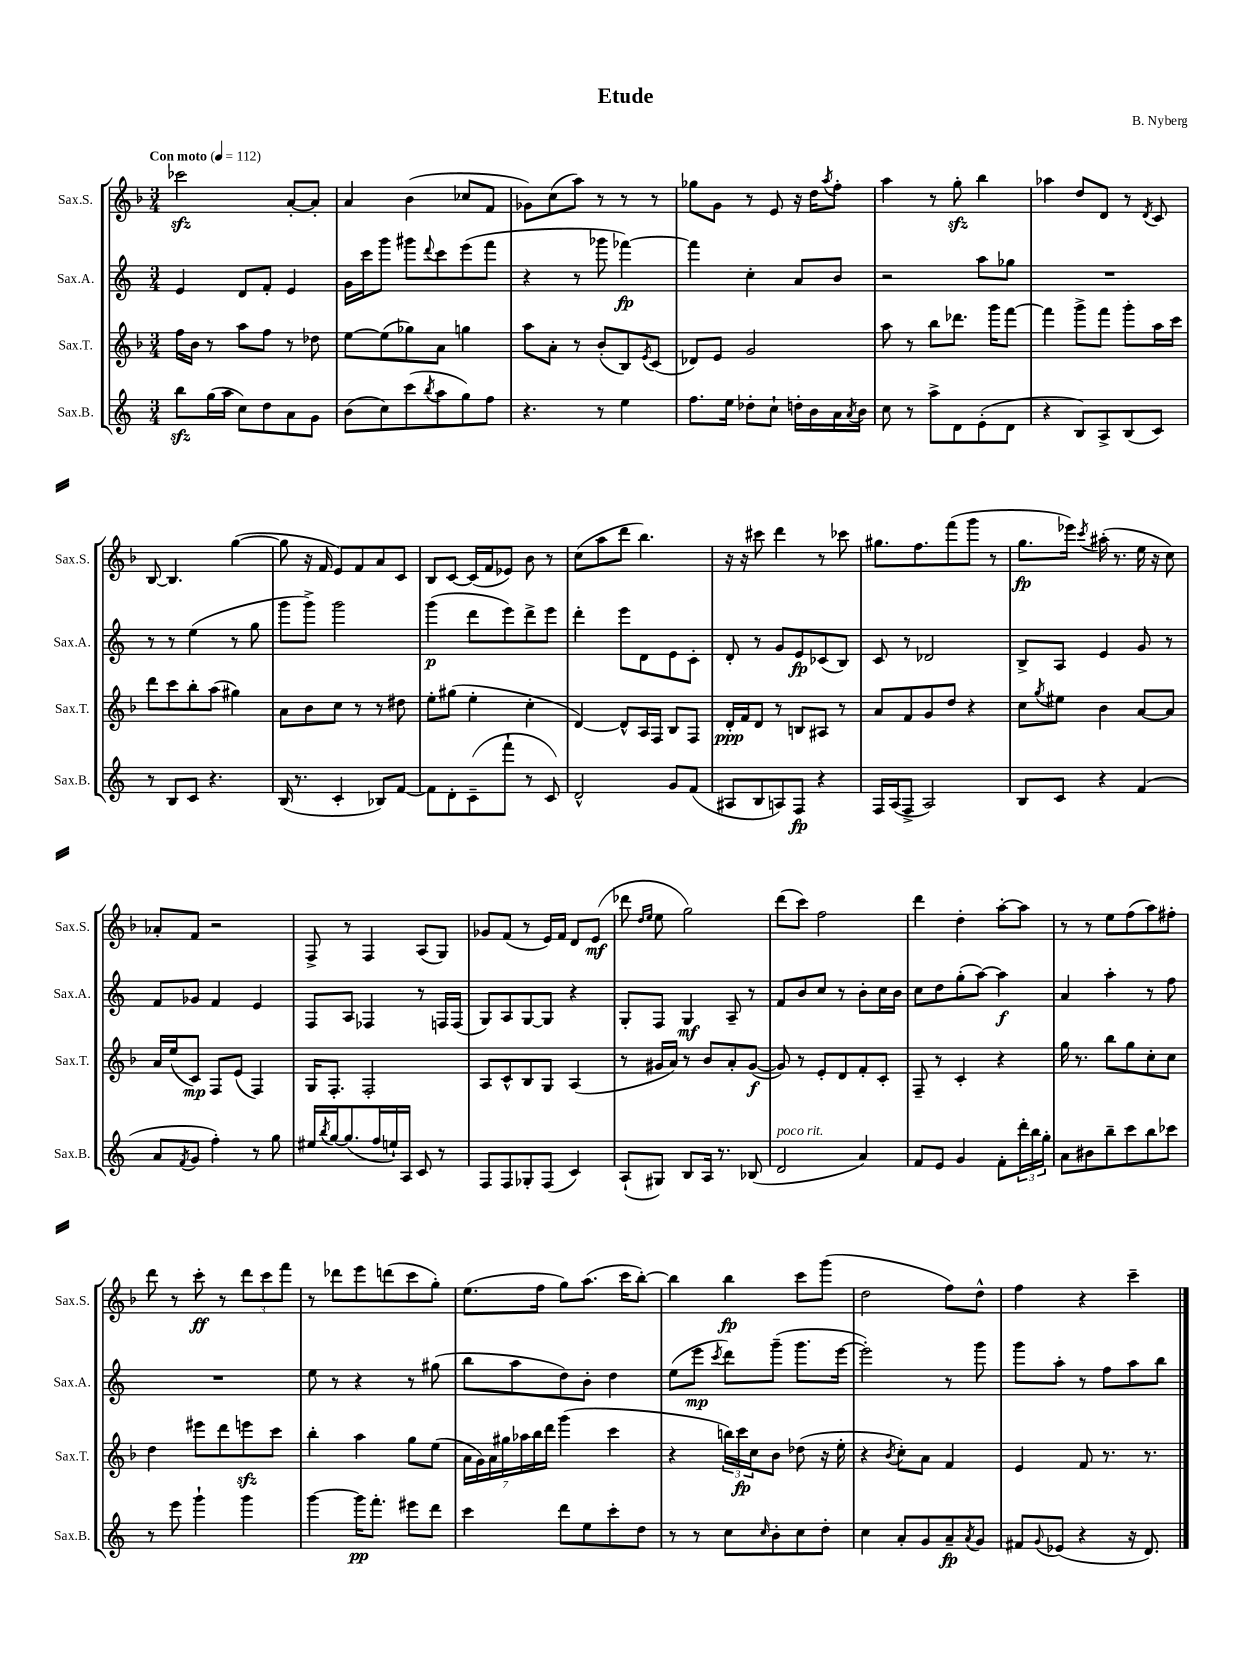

**kern	**dynam	**kern	**dynam	**kern	**dynam	**kern	**dynam
*part4	*part4	*part3	*part3	*part2	*part2	*part1	*part1
*staff4	*staff4	*staff3	*staff3	*staff2	*staff2	*staff1	*staff1
*I"Sax.B.	*	*I"Sax.T.	*	*I"Sax.A.	*	*I"Sax.S.	*
*I'Sax.B.	*	*I'Sax.T.	*	*I'Sax.A.	*	*I'Sax.S.	*
*clefG2	*	*clefG2	*	*clefG2	*	*clefG2	*
*k[]	*	*k[b-]	*	*k[]	*	*k[b-]	*
*M3/4	*	*M3/4	*	*M3/4	*	*M3/4	*
*MM112	*	*MM112	*	*MM112	*	*MM112	*
=1	=1	=1	=1	=1	=1	=1	=1
!	!	!	!	!	!	!LO:TX:a:B:t=Con moto	!
8bbzz\L	.	16ff\LL	.	4e/	.	2ccc-Xzz\	.
.	.	16b-\JJ	.	.	.	.	.
(16gg\L	.	8r	.	.	.	.	.
16aa\JJ	.	.	.	.	.	.	.
8cc\L)	.	8aa\L	.	8d/L	.	.	.
8dd\	.	8ff\J	.	8f'/J	.	.	.
8a\	.	8r	.	4e/	.	[8a'/L	.
8g\J	.	8dd-X\	.	.	.	8a'/J]	.
=2	=2	=2	=2	=2	=2	=2	=2
(8b\L	.	[8ee\L	.	16g\LL	.	4a/	.
.	.	.	.	16ccc\J	.	.	.
8cc\)	.	(8ee\]	.	8ggg\J	.	.	.
(8ccc\	.	8gg-X\)	.	8ggg#X\L	.	(4b-\	.
8qbb/	.	.	.	8qqddd/	.	.	.
8aa\	.	8a\J	.	8ccc\	.	.	.
8gg\)	.	4ggn\	.	(8eee\	.	8cc-X/L	.
8ff\J	.	.	.	8fff\J	.	8f/J	.
=3	=3	=3	=3	=3	=3	=3	=3
4.r	.	8aa\L	.	4r	.	8g-X\L)	.
.	.	8a'\J	.	.	.	(8cc\	.
.	.	8r	.	8r	.	8aa\J)	.
8r	.	(8b-'/L	.	8ggg-X\	.	8r	.
4ee\	.	8B-/)	.	[4fff-X\)	fp	8r	.
.	.	8qe/	.	.	.	.	.
.	.	(8c/J	.	.	.	8r	.
=4	=4	=4	=4	=4	=4	=4	=4
8.ff\L	.	8d-X/L)	.	4fff-\]	.	8gg-X\L	.
.	.	8e/J	.	.	.	8g\J	.
16ee\Jk	.	.	.	.	.	.	.
8dd-X'\L	.	2g/	.	4cc'\	.	8r	.
8cc`\J	.	.	.	.	.	8e/	.
16ddn'\LL	.	.	.	8a/L	.	16r	.
16b\	.	.	.	.	.	16dd\KL	.
.	.	.	.	.	.	8qaa/	.
16a\	.	.	.	8b/J	.	8ff'\J	.
8qa/	.	.	.	.	.	.	.
16b\JJ	.	.	.	.	.	.	.
=5	=5	=5	=5	=5	=5	=5	=5
8cc\	.	8aa\	.	2r	.	4aa\	.
8r	.	8r	.	.	.	.	.
8aa^\L	.	8bb-\L	.	.	.	8r	.
8d\	.	8.ddd-X\J	.	.	.	8ggzz'\	.
(8e'\	.	.	.	8aa\L	.	4bb-\	.
.	.	16ggg\KL	.	.	.	.	.
8d\J	.	[8fff\J	.	8gg-X\J	.	.	.
=6	=6	=6	=6	=6	=6	=6	=6
4r	.	4fff\]	.	2.r	.	4aa-X\	.
8B/L)	.	8ggg^\L	.	.	.	8dd/L	.
8A^/	.	8fff\J	.	.	.	8d/J	.
(8B/	.	8ggg'\L	.	.	.	8r	.
.	.	.	.	.	.	8qd/	.
8c/J)	.	16aa\L	.	.	.	8c/	.
.	.	16ccc\JJ	.	.	.	.	.
!!LO:LB:g=z
=7	=7	=7	=7	=7	=7	=7	=7
8r	.	8ddd\L	.	8r	.	[8B-/	.
8B/L	.	8ccc\	.	8r	.	4.B-/]	.
8c/J	.	8bb-'\	.	(4ee\	.	.	.
4.r	.	(8aa\J	.	.	.	.	.
.	.	4gg#X\)	.	8r	.	([4gg\	.
.	.	.	.	8gg\	.	.	.
=8	=8	=8	=8	=8	=8	=8	=8
(16B/	.	8a\L	.	8ggg\L	.	8gg\]	.
8.r	.	.	.	.	.	.	.
.	.	8b-\	.	8ggg^\J)	.	16r	.
.	.	.	.	.	.	16f/	.
4c'/	.	8cc\J	.	2ggg\	.	8e/L)	.
.	.	8r	.	.	.	8f/	.
8B-X/L)	.	8r	.	.	.	8a/	.
[8f/J	.	8dd#X\	.	.	.	8c/J	.
=9	=9	=9	=9	=9	=9	=9	=9
8f\L]	.	8ee'\L	.	(4ggg\	p	8B-/L	.
8d'\	.	(8gg#X\J	.	.	.	[8c/J	.
(8c~\	.	4ee'\	.	8ddd\L	.	(16c/LL]	.
.	.	.	.	.	.	16f/J	.
8fff`\J	.	.	.	8eee\)	.	8e-X/J)	.
8r	.	4cc'\	.	8ddd^\	.	8b-\	.
8c/)	.	.	.	8eee\J	.	8r	.
=10	=10	=10	=10	=10	=10	=10	=10
2d^^/	.	[4d/)	.	4ddd'\	.	(8cc\L	.
.	.	.	.	.	.	8aa\	.
.	.	8d^^/L]	.	8eee\L	.	8ddd\J	.
.	.	16A/L	.	8d\	.	4.bb-\)	.
.	.	16F/JJ	.	.	.	.	.
8g/L	.	8B-/L	.	8e\	.	.	.
(8f/J	.	8F/J	.	8c'\J	.	.	.
=11	=11	=11	=11	=11	=11	=11	=11
8A#X/L	.	16d'/LL	ppp	8d'/	.	16r	.
.	.	16f/J	.	.	.	16r	.
8B/	.	8d/J	.	8r	.	8ccc#X\	.
8An/)	.	8r	.	8g/L	.	4ddd\	.
8F/J	fp	8Bn/L	.	8e/	fp	.	.
4r	.	8A#X/J	.	(8c-X/	.	8r	.
.	.	8r	.	8B/J)	.	8ccc-X\	.
=12	=12	=12	=12	=12	=12	=12	=12
16F/LL	.	8a/L	.	8c/	.	8.gg#X\L	.
(16A/J	.	.	.	.	.	.	.
8F^/J	.	8f/	.	8r	.	.	.
.	.	.	.	.	.	8.ff\	.
2A/)	.	8g/	.	2d-X/	.	.	.
.	.	8dd/J	.	.	.	(8fff\	.
.	.	4r	.	.	.	8ggg\J	.
.	.	.	.	.	.	8r	.
=13	=13	=13	=13	=13	=13	=13	=13
8B/L	.	8cc\L	.	8B^/L	.	8.gg\L	fp
.	.	8qgg/	.	.	.	.	.
8c/J	.	8ee#X\J	.	8A/J	.	.	.
.	.	.	.	.	.	16eee-X\Jk)	.
.	.	.	.	.	.	8qccc/	.
4r	.	4b-\	.	4e/	.	(16aa#X'\	.
.	.	.	.	.	.	8.r	.
(4f/	.	[8a/L	.	8g/	.	16ee\	.
.	.	.	.	.	.	16r	.
.	.	8a/J]	.	8r	.	8cc\)	.
!!LO:LB:g=z
=14	=14	=14	=14	=14	=14	=14	=14
8a/L	.	16a/LL	.	8f/L	.	8a-X'/L	.
.	.	(16ee/J	.	.	.	.	.
8qf/	.	.	.	.	.	.	.
8g/J	.	8c/J)	mp	8g-X/J	.	8f/J	.
4ff'\)	.	8F/L	.	4f/	.	2r	.
.	.	(8e/J	.	.	.	.	.
8r	.	4F/)	.	4e/	.	.	.
8gg\	.	.	.	.	.	.	.
=15	=15	=15	=15	=15	=15	=15	=15
16ee#X/LL	.	16G/KL	.	8F/L	.	8F^/	.
8qbb/	.	.	.	.	.	.	.
[16gg/J	.	8.F'/J	.	.	.	.	.
(8.gg/]	.	.	.	8A/J	.	8r	.
.	.	2F'/	.	4F-X/	.	4F/	.
16ff/L	.	.	.	.	.	.	.
16een`/)	.	.	.	.	.	.	.
16A/JJ	.	.	.	.	.	.	.
8c/	.	.	.	8r	.	(8A/L	.
8r	.	.	.	16Fn/LL	.	8G/J)	.
.	.	.	.	(16F/JJ	.	.	.
=16	=16	=16	=16	=16	=16	=16	=16
8F/L	.	8A/L	.	8G/L)	.	8g-X/L	.
8F/	.	8c^^/	.	8A/	.	(8f/J	.
8G-X'/	.	8B-/	.	[8G/	.	8r	.
(8F/J	.	8G/J	.	8G/J]	.	16e/LL)	.
.	.	.	.	.	.	16f/JJ	.
4c/)	.	(4A/	.	4r	.	8d/L	.
.	.	.	.	.	.	(8e/J	mf
=17	=17	=17	=17	=17	=17	=17	=17
(8A`/L	.	8r	.	8G'/L	.	8ddd-X\	.
.	.	.	.	.	.	16qqdd/LL	.
.	.	.	.	.	.	16qqee/JJ	.
8G#X/J)	.	16g#X/LL	.	8F/J	.	8ee\	.
.	.	16a/JJ)	.	.	.	.	.
8B/L	.	8r	.	4G/	mf	2gg\)	.
16A/Jk	.	8b-/L	.	.	.	.	.
8.r	.	.	.	.	.	.	.
.	.	8a'/	.	8A~/	.	.	.
(8B-X/	.	([8g#/J	f	8r	.	.	.
=18	=18	=18	=18	=18	=18	=18	=18
!LO:TX:a:i:t=poco rit.	!	!	!	!	!	!	!
2d/	.	8g#/])	.	8f/L	.	(8ddd\L	.
.	.	8r	.	8b/	.	8ccc\J)	.
.	.	8e'/L	.	8cc/J	.	2ff\	.
.	.	8d/	.	8r	.	.	.
4a/)	.	8f'/	.	8b'\L	.	.	.
.	.	8c'/J	.	16cc\L	.	.	.
.	.	.	.	16b\JJ	.	.	.
=19	=19	=19	=19	=19	=19	=19	=19
8f/L	.	8F~/	.	8cc\L	.	4ddd\	.
8e/J	.	8r	.	8dd\	.	.	.
4g/	.	4c'/	.	(8gg'\	.	4dd'\	.
.	.	.	.	[8aa\J)	.	.	.
8f'\L	.	4r	.	4aa\]	f	[8aa'\L	.
24ddd'\L	.	.	.	.	.	8aa\J]	.
24bb\	.	.	.	.	.	.	.
24gg'\JJ	.	.	.	.	.	.	.
=20	=20	=20	=20	=20	=20	=20	=20
8a\L	.	16gg\	.	4a/	.	8r	.
.	.	8.r	.	.	.	.	.
8b#X\	.	.	.	.	.	8r	.
8bb~\	.	8bb-\L	.	4aa'\	.	8ee\L	.
8ccc\	.	8gg\	.	.	.	(8ff\	.
8bb\	.	8cc'\	.	8r	.	8aa\)	.
8ccc-X\J	.	8cc\J	.	8ff\	.	8ff#X'\J	.
!!LO:LB:g=z
=21	=21	=21	=21	=21	=21	=21	=21
8r	.	4dd\	.	2.r	.	8ddd\	.
8eee\	.	.	.	.	.	8r	.
4ggg`\	.	8eee#X\L	.	.	.	8ccc'\	ff
.	.	8ddd\	.	.	.	8r	.
4ggg\	.	8eeenzz\	.	.	.	12ddd\L	.
.	.	.	.	.	.	12ccc\	.
.	.	8ccc\J	.	.	.	.	.
.	.	.	.	.	.	12fff\J	.
=22	=22	=22	=22	=22	=22	=22	=22
[4ggg\	.	4bb-'\	.	8ee\	.	8r	.
.	.	.	.	8r	.	8ddd-X\L	.
16ggg\KL]	pp	4aa\	.	4r	.	8eee\	.
8.fff'\J	.	.	.	.	.	.	.
.	.	.	.	.	.	(8dddn\	.
8eee#X\L	.	8gg\L	.	8r	.	8ccc\	.
8ddd\J	.	(8ee\J	.	(8gg#X\	.	8gg'\J)	.
=23	=23	=23	=23	=23	=23	=23	=23
4ccc\	.	28a\LL	.	8bb\L	.	(8.ee\L	.
.	.	28g\)	.	.	.	.	.
.	.	28a\	.	.	.	.	.
.	.	28gg#X\	.	.	.	.	.
.	.	.	.	8aa\	.	.	.
.	.	28aa-X\	.	.	.	.	.
.	.	28bb-\	.	.	.	.	.
.	.	.	.	.	.	16ff\Jk	.
.	.	28ddd\JJ	.	.	.	.	.
8ddd\L	.	(4ggg\	.	8dd\)	.	8gg\L)	.
8ee\	.	.	.	8b'\J	.	(8.aa\J	.
8ccc'\	.	4ccc\	.	4dd\	.	.	.
.	.	.	.	.	.	16ccc\KL	.
8dd\J	.	.	.	.	.	[8bb-'\J)	.
=24	=24	=24	=24	=24	=24	=24	=24
8r	.	4r	.	(8ee\L	.	4bb-\]	.
8r	.	.	.	8eee\J	mp	.	.
.	.	.	.	8qccc/	.	.	.
8cc\L	.	24bbn\LL)	.	8ddd\L)	.	4bb-\	fp
.	.	24ccc\	fp	.	.	.	.
.	.	24cc\J	.	.	.	.	.
16qqcc/	.	.	.	.	.	.	.
8b'\	.	8b-\J	.	(8ggg~\J	.	.	.
8cc\	.	(8dd-X\	.	8.ggg\L	.	8ccc\L	.
8dd'\J	.	16r	.	.	.	(8ggg\J	.
.	.	16ee'\	.	[16eee\Jk	.	.	.
=25	=25	=25	=25	=25	=25	=25	=25
4cc\	.	4r	.	2eee'\])	.	2dd\	.
.	.	8qb-/	.	.	.	.	.
8a'/L	.	8cc'\L)	.	.	.	.	.
8g/	.	8a\J	.	.	.	.	.
8a~/	fp	4f/	.	8r	.	8ff\L)	.
8qa/	.	.	.	.	.	.	.
8g/J	.	.	.	8ggg\	.	8dd^^\J	.
=26	=26	=26	=26	=26	=26	=26	=26
8f#X/L	.	4e/	.	8ggg\L	.	4ff\	.
8qqg/	.	.	.	.	.	.	.
(8e-X/J	.	.	.	8aa'\J	.	.	.
4r	.	8f/	.	8r	.	4r	.
.	.	8.r	.	8ff\L	.	.	.
16r	.	.	.	8aa\	.	4ccc~\	.
8.d/)	.	8.r	.	.	.	.	.
.	.	.	.	8bb\J	.	.	.
==	==	==	==	==	==	==	==
*-	*-	*-	*-	*-	*-	*-	*-
